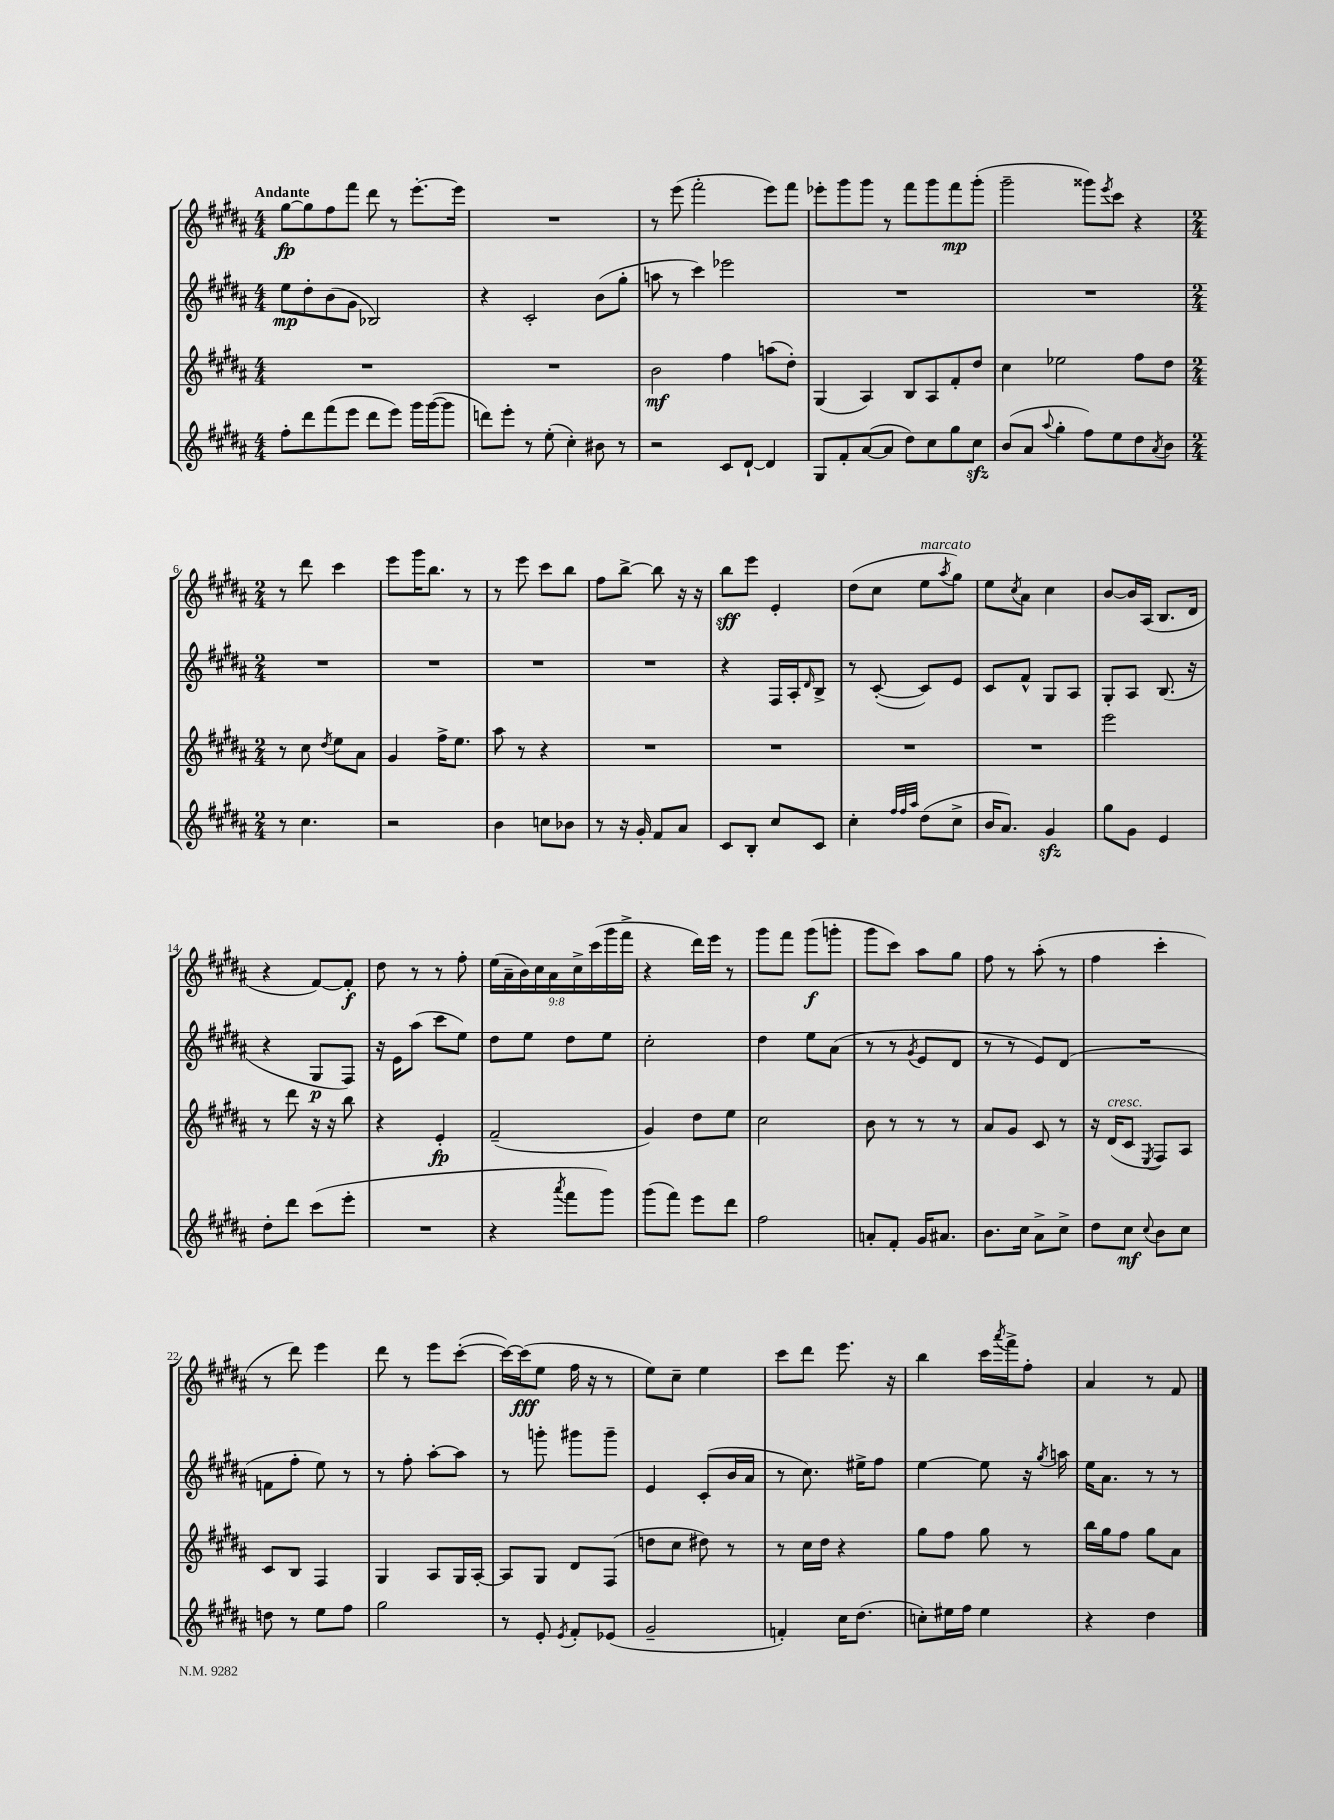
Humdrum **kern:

**kern	**kern	**kern	**kern
*staff4	*staff3	*staff2	*staff1
*clefG2	*clefG2	*clefG2	*clefG2
*k[f#c#g#d#a#]	*k[f#c#g#d#a#]	*k[f#c#g#d#a#]	*k[f#c#g#d#a#]
*M4/4	*M4/4	*M4/4	*M4/4
8ff#'	1r	8ee	[8gg#
8ddd#	.	8dd#'	8gg#]
(8fff#	.	(8b	8ff#
8eee	.	8g#	8fff#
8ddd#	.	2B-)	8ddd#
8eee)	.	.	8r
16ggg#	.	.	[8.eee'
([16ggg#	.	.	.
8ggg#]	.	.	.
.	.	.	16eee]
=	=	=	=
8ddd)	1r	4r	1r
8eee'	.	.	.
8r	.	2c#'	.
(8ee'	.	.	.
4cc#')	.	.	.
8b#	.	(8b	.
8r	.	8gg#'	.
=	=	=	=
2r	2b	8aa	8r
.	.	8r	(8eee
.	.	4ccc#)	2fff#'
8c#	4ff#	2eee-	.
[8d#`	.	.	.
4d#]	(8aa	.	8eee)
.	8dd#')	.	8fff#
=	=	=	=
8G#	(4G#	1r	8eee-'
8f#'	.	.	8ggg#
([8a#	4A#)	.	8ggg#
8a#]	.	.	8r
8dd#)	8B	.	8fff#
8cc#	8A#	.	8ggg#
8gg#	8f#'	.	8fff#
8cc#	8dd#	.	(8ggg#'
=	=	=	=
(8b	4cc#	1r	2ggg#~
8a#	.	.	.
8qqaa#	.	.	.
4gg#'	2ee-	.	.
8ff#)	.	.	8ggg##)
.	.	.	8qeee
8ee	.	.	8ccc#
8dd#	8ff#	.	4r
8qa#	.	.	.
8b	8dd#	.	.
=	=	=	=
*M2/4	*M2/4	*M2/4	*M2/4
8r	8r	2r	8r
4.cc#	8cc#	.	8ddd#
.	8qdd#	.	.
.	8ee	.	4ccc#
.	8a#	.	.
=	=	=	=
2r	4g#	2r	8eee
.	.	.	16ggg#
.	.	.	8.bb
.	16ff#^	.	.
.	8.ee	.	.
.	.	.	8r
=	=	=	=
4b	8aa#	2r	8r
.	8r	.	8eee
8cc	4r	.	8ccc#
8b-	.	.	8bb
=	=	=	=
8r	2r	2r	8ff#
16r	.	.	[8bb^
16g#'	.	.	.
8f#	.	.	8bb]
8a#	.	.	16r
.	.	.	16r
=	=	=	=
8c#	2r	4r	8bb
8B'	.	.	8eee
8cc#	.	16F#	4e'
.	.	16A#'	.
.	.	16qqd#	.
8c#	.	8B^	.
=	=	=	=
4cc#'	2r	8r	(8dd#
.	.	([8c#'	8cc#
32qqff#	.	.	.
32qqff#	.	.	.
32qqaa#	.	.	.
(8dd#	.	8c#])	8ee
.	.	.	8qaa#
8cc#^	.	8e	8gg#)
=	=	=	=
16b	2r	8c#	8ee
8.a#)	.	.	.
.	.	.	8qcc#
.	.	8f#^^	8a#
4g#	.	8G#	4cc#
.	.	8A#	.
=	=	=	=
8gg#	2eee	8G#'	[8b
8g#	.	8A#	16b]
.	.	.	(16A#
4e	.	(8.B	8.B
.	.	16r	16d#
=	=	=	=
8dd#'	8r	4r	4r
8ddd#	8ddd#	.	.
(8ccc#	16r	8G#	[8f#)
.	16r	.	.
8eee'	8bb	8F#)	8f#']
=	=	=	=
2r	4r	16r	8dd#
.	.	16e	.
.	.	(8aa#	8r
.	4e'	8ccc#	8r
.	.	8ee)	8ff#'
=	=	=	=
4r	(2f#~	8dd#	(18ee
.	.	.	18a#~
.	.	.	18b)
.	.	8ee	.
.	.	.	18cc#
.	.	.	18a#
8qaaa#	.	.	.
8fff#	.	8dd#	.
.	.	.	18cc#^
.	.	.	(18ccc#
8ggg#)	.	8ee	.
.	.	.	18ggg#
.	.	.	18fff#^
=	=	=	=
(8ggg#	4g#)	2cc#'	4r
8fff#)	.	.	.
8eee	8dd#	.	16ddd#)
.	.	.	16eee
8ddd#	8ee	.	8r
=	=	=	=
2ff#	2cc#	4dd#	8ggg#
.	.	.	8fff#
.	.	8ee	(8ggg#
.	.	(8a#	8ggg'
=	=	=	=
8a'	8b	8r	8ggg#
8f#'	8r	8r	8ccc#)
.	.	8qg#	.
16g#	8r	8e	8aa#
8.a#	.	.	.
.	8r	8d#	8gg#
=	=	=	=
8.b	8a#	8r	8ff#
.	8g#	8r	8r
16cc#	.	.	.
8a#^	8c#	8e)	(8aa#'
8cc#^	8r	(8d#	8r
=	=	=	=
8dd#	16r	2r	4ff#
.	(16d#	.	.
8cc#	8c#	.	.
8qqcc#	8qE	.	.
8b	8F#)	.	4ccc#'
8cc#	8A#	.	.
=	=	=	=
8dd	8c#	8f	8r
8r	8B	8ff#'	8ddd#)
8ee	4F#	8ee)	4eee
8ff#	.	8r	.
=	=	=	=
2gg#	4G#	8r	8ddd#
.	.	8ff#'	8r
.	8A#	[8aa#'	8eee
.	16G#	8aa#]	([8ccc#'
.	[16A#'	.	.
=	=	=	=
8r	8A#]	8r	16ccc#_)
.	.	.	(16ccc#]
8e'	8G#	8ggg'	8ee
8qe	.	.	.
8f#'	8d#	8ggg#	16ff#
.	.	.	16r
(8e-	(8F#	8ggg#~	8r
=	=	=	=
2g#~	8dd	4e	8ee)
.	8cc#	.	8cc#~
.	8dd#)	(8c#'	4ee
.	8r	16b	.
.	.	16a#	.
=	=	=	=
4f')	8r	8r	8ccc#
.	16cc#	8.cc#)	8ddd#
.	16dd#	.	.
16cc#	4r	.	8.eee
(8.dd#	.	16ee#^	.
.	.	8ff#	.
.	.	.	16r
=	=	=	=
8cc')	8gg#	[4ee	4bb
16ee#	8ff#	.	.
16ff#	.	.	.
4ee#	8gg#	8ee]	16ccc#
.	.	.	8qaaa#
.	.	.	16fff#^
.	8r	16r	8ff#'
.	.	8qgg#	.
.	.	16aa	.
=	=	=	=
4r	16bb	16ee	4a#
.	16gg#	8.a#	.
.	8ff#	.	.
4dd#	8gg#	8r	8r
.	8a#	8r	8f#
==	==	==	==
*-	*-	*-	*-
